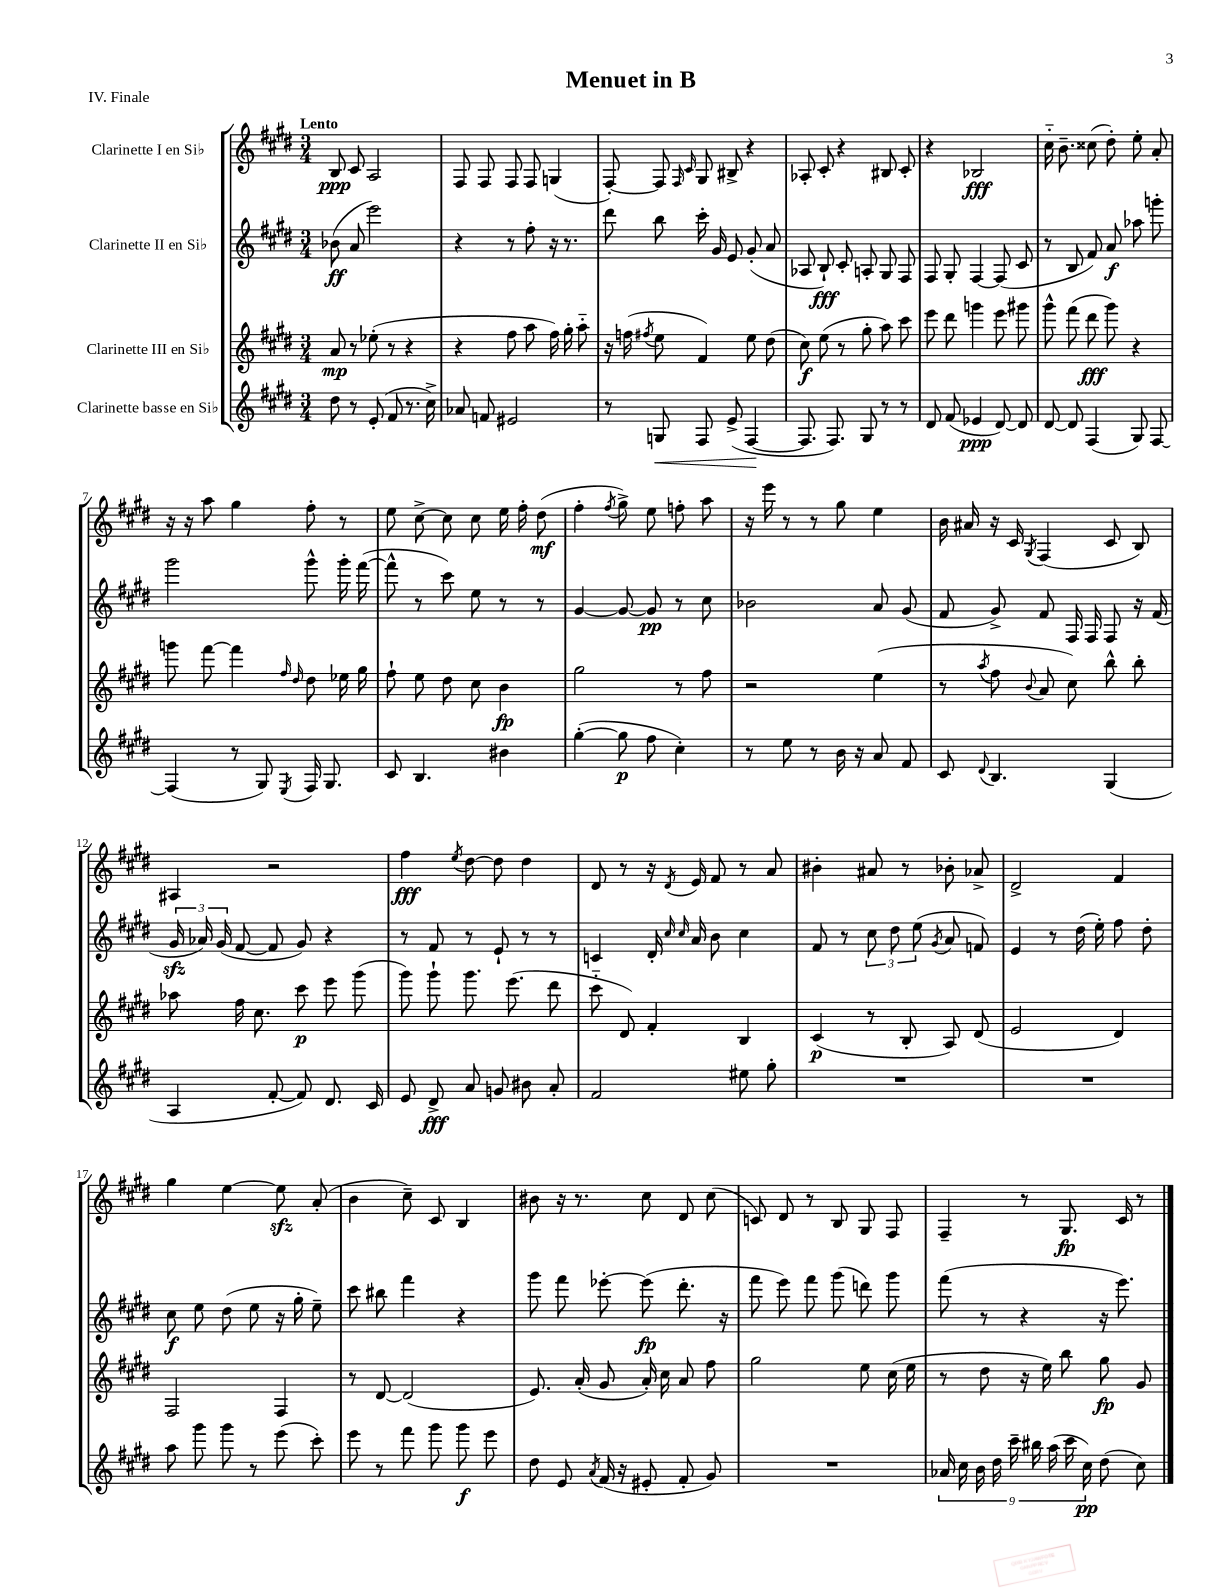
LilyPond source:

\header { title = "Menuet in B" piece = "IV. Finale" }
<<
\new StaffGroup <<
\new Staff = "s0" \with { instrumentName = "Clarinette I en Sib" } {
    \clef treble \key e \major \numericTimeSignature \time 3/4 \tempo "Lento"
    \autoBeamOff b8\ppp cis'8 a2 |
    fis8 fis8 fis8 fis8 g4( |
    fis8~-.) fis8 \grace { fis16 cis'16 } gis8 bis8-> r4 |
    aes8-. cis'8-. r4 bis8 cis'8-. |
    r4 bes2\fff |
    cis''16-_ b'8.-- cisis''8( dis''8-.) e''8-. a'8-. |
    r16 r16 a''8 gis''4 fis''8-. r8 |
    e''8 cis''8~-> cis''8 cis''8 e''16 fis''16-. dis''8\mf( |
    fis''4-. \acciaccatura { fis''8 } gis''8->) e''8 f''8-. a''8 |
    r16 e'''16 r8 r8 gis''8 e''4 |
    b'16 ais'16 r16 cis'16 \acciaccatura { gis8 } fis4( cis'8 b8) |
    ais4 r2 |
    fis''4\fff \acciaccatura { e''8 } dis''8~ dis''8 dis''4 |
    dis'8 r8 r16 \acciaccatura { dis'8 } e'16 fis'8 r8 a'8 |
    bis'4-. ais'8 r8 bes'8-. aes'8-> |
    dis'2-> fis'4 |
    gis''4 e''4~ e''8\sfz a'8-.( |
    b'4 cis''8--) cis'8 b4 |
    bis'8 r16 r8. cis''8 dis'8 cis''8( |
    c'8) dis'8 r8 b8 gis8 fis8 |
    fis4-- r8 gis8.\fp cis'16 r8 \bar "|." |
}
\new Staff = "s1" \with { instrumentName = "Clarinette II en Sib" } {
    \clef treble \key e \major \numericTimeSignature \time 3/4
    \autoBeamOff bes'8\ff( a'8 e'''2) |
    r4 r8 fis''8-. r16 r8. |
    dis'''8 b''8 cis'''16-. gis'16 e'8 gis'8-.( a'8 |
    aes8 b8-!\fff) cis'8-. a8-. gis8 fis8 |
    fis8 gis8-. fis4~ fis8( cis'8 |
    r8 b8 fis'8) a'8\f aes''8 g'''8-. |
    gis'''2 gis'''8-^ gis'''16-. fis'''16~( |
    fis'''8-^ r8 cis'''8) e''8 r8 r8 |
    gis'4~ gis'8~ gis'8\pp r8 cis''8 |
    bes'2 a'8 gis'8( |
    fis'8 gis'8->) fis'8 fis16 fis16 fis8 r16 fis'16( |
    \tuplet 3/2 { gis'16\sfz aes'16) gis'16( } fis'8~ fis'8 gis'8) r4 |
    r8 fis'8 r8 e'8-! r8 r8 |
    c'4 dis'16-. \grace { cis''16 cis''16 } a'16 b'8 cis''4 |
    fis'8 r8 \tuplet 3/2 { cis''8 dis''8 e''8( } \acciaccatura { gis'8 } a'8 f'8) |
    e'4 r8 dis''16( e''16-.) fis''8 dis''8-. |
    cis''8\f e''8 dis''8( e''8 r16 gis''16-. e''8--) |
    cis'''8 bis''8 fis'''4 r4 |
    gis'''8 fis'''8 ees'''8~-. ees'''8\fp( dis'''8.-. r16 |
    fis'''8 e'''8) fis'''8 gis'''8( d'''8) gis'''8 |
    fis'''8( r8 r4 r16 e'''8.) \bar "|." |
}
\new Staff = "s2" \with { instrumentName = "Clarinette III en Sib" } {
    \clef treble \key e \major \numericTimeSignature \time 3/4
    \autoBeamOff a'8\mp r8 ees''8-.( r8 r4 |
    r4 fis''8 a''8 fis''16) gis''16-. a''8-_ |
    r16 f''16( \acciaccatura { fis''8 } e''8 fis'4) e''8 dis''8( |
    cis''8\f) e''8( r8 gis''8-. a''8) cis'''8 |
    e'''8 dis'''8 g'''4 e'''8 gis'''8 |
    gis'''8-^ fis'''8( dis'''8\fff gis'''8) r4 |
    g'''8 fis'''8~ fis'''4 \grace { fis''16 dis''16 } dis''8 ees''16 gis''16 |
    fis''8-! e''8 dis''8 cis''8 b'4\fp |
    gis''2 r8 fis''8 |
    r2 e''4( |
    r8 \acciaccatura { a''8 } fis''8 \appoggiatura { b'8 } a'8 cis''8) b''8-^ b''8-. |
    aes''8 fis''16 cis''8. cis'''8\p e'''8 gis'''8( |
    gis'''8) gis'''8-! gis'''8. e'''8.( dis'''8 |
    cis'''8-_ dis'8) fis'4-. b4 |
    cis'4\p( r8 b8-. a8) dis'8( |
    e'2 dis'4) |
    fis2 fis4 |
    r8 dis'8~ dis'2( |
    e'8.) a'16-.( gis'8 a'16-.) cis''16 a'8 fis''8 |
    gis''2 e''8 cis''16( e''16 |
    r8 dis''8 r16 e''16) b''8 gis''8\fp gis'8 \bar "|." |
}
\new Staff = "s3" \with { instrumentName = "Clarinette basse en Sib" } {
    \clef treble \key e \major \numericTimeSignature \time 3/4
    \autoBeamOff dis''8 r8 e'8-.( fis'8 r8. cis''16->) |
    aes'8 f'8 eis'2 |
    r8 g8\< fis8 e'8->( fis4~\! |
    fis8. fis8.) gis8 r8 r8 |
    dis'8 fis'8( ees'4\ppp dis'8~) dis'8 |
    dis'8~ dis'8 fis4( gis8) fis8~ |
    fis4( r8 gis8) \acciaccatura { e8 } fis16 gis8. |
    cis'8 b4. bis'4 |
    gis''4~-.( gis''8\p fis''8 cis''4-.) |
    r8 e''8 r8 b'16 r16 a'8 fis'8 |
    cis'8 \appoggiatura { dis'8 } b4. gis4( |
    a4 fis'8~-. fis'8) dis'8. cis'16 |
    e'8 dis'8->\fff a'8 g'8 bis'8 a'8-. |
    fis'2 eis''8 gis''8-. |
    R2. |
    R2. |
    a''8 gis'''8 gis'''8 r8 e'''8( cis'''8-.) |
    e'''8 r8 fis'''8 gis'''8 gis'''8\f e'''8 |
    dis''8 e'8 \acciaccatura { a'8 } fis'16( r16 eis'8-. fis'8-. gis'8) |
    R2. |
    \tuplet 9/8 { aes'16 cis''16 b'16 dis''16 cis'''16-- bis''16 a''16( cis'''16 cis''16\pp) } dis''8( cis''8) \bar "|." |
}
>>
>>
